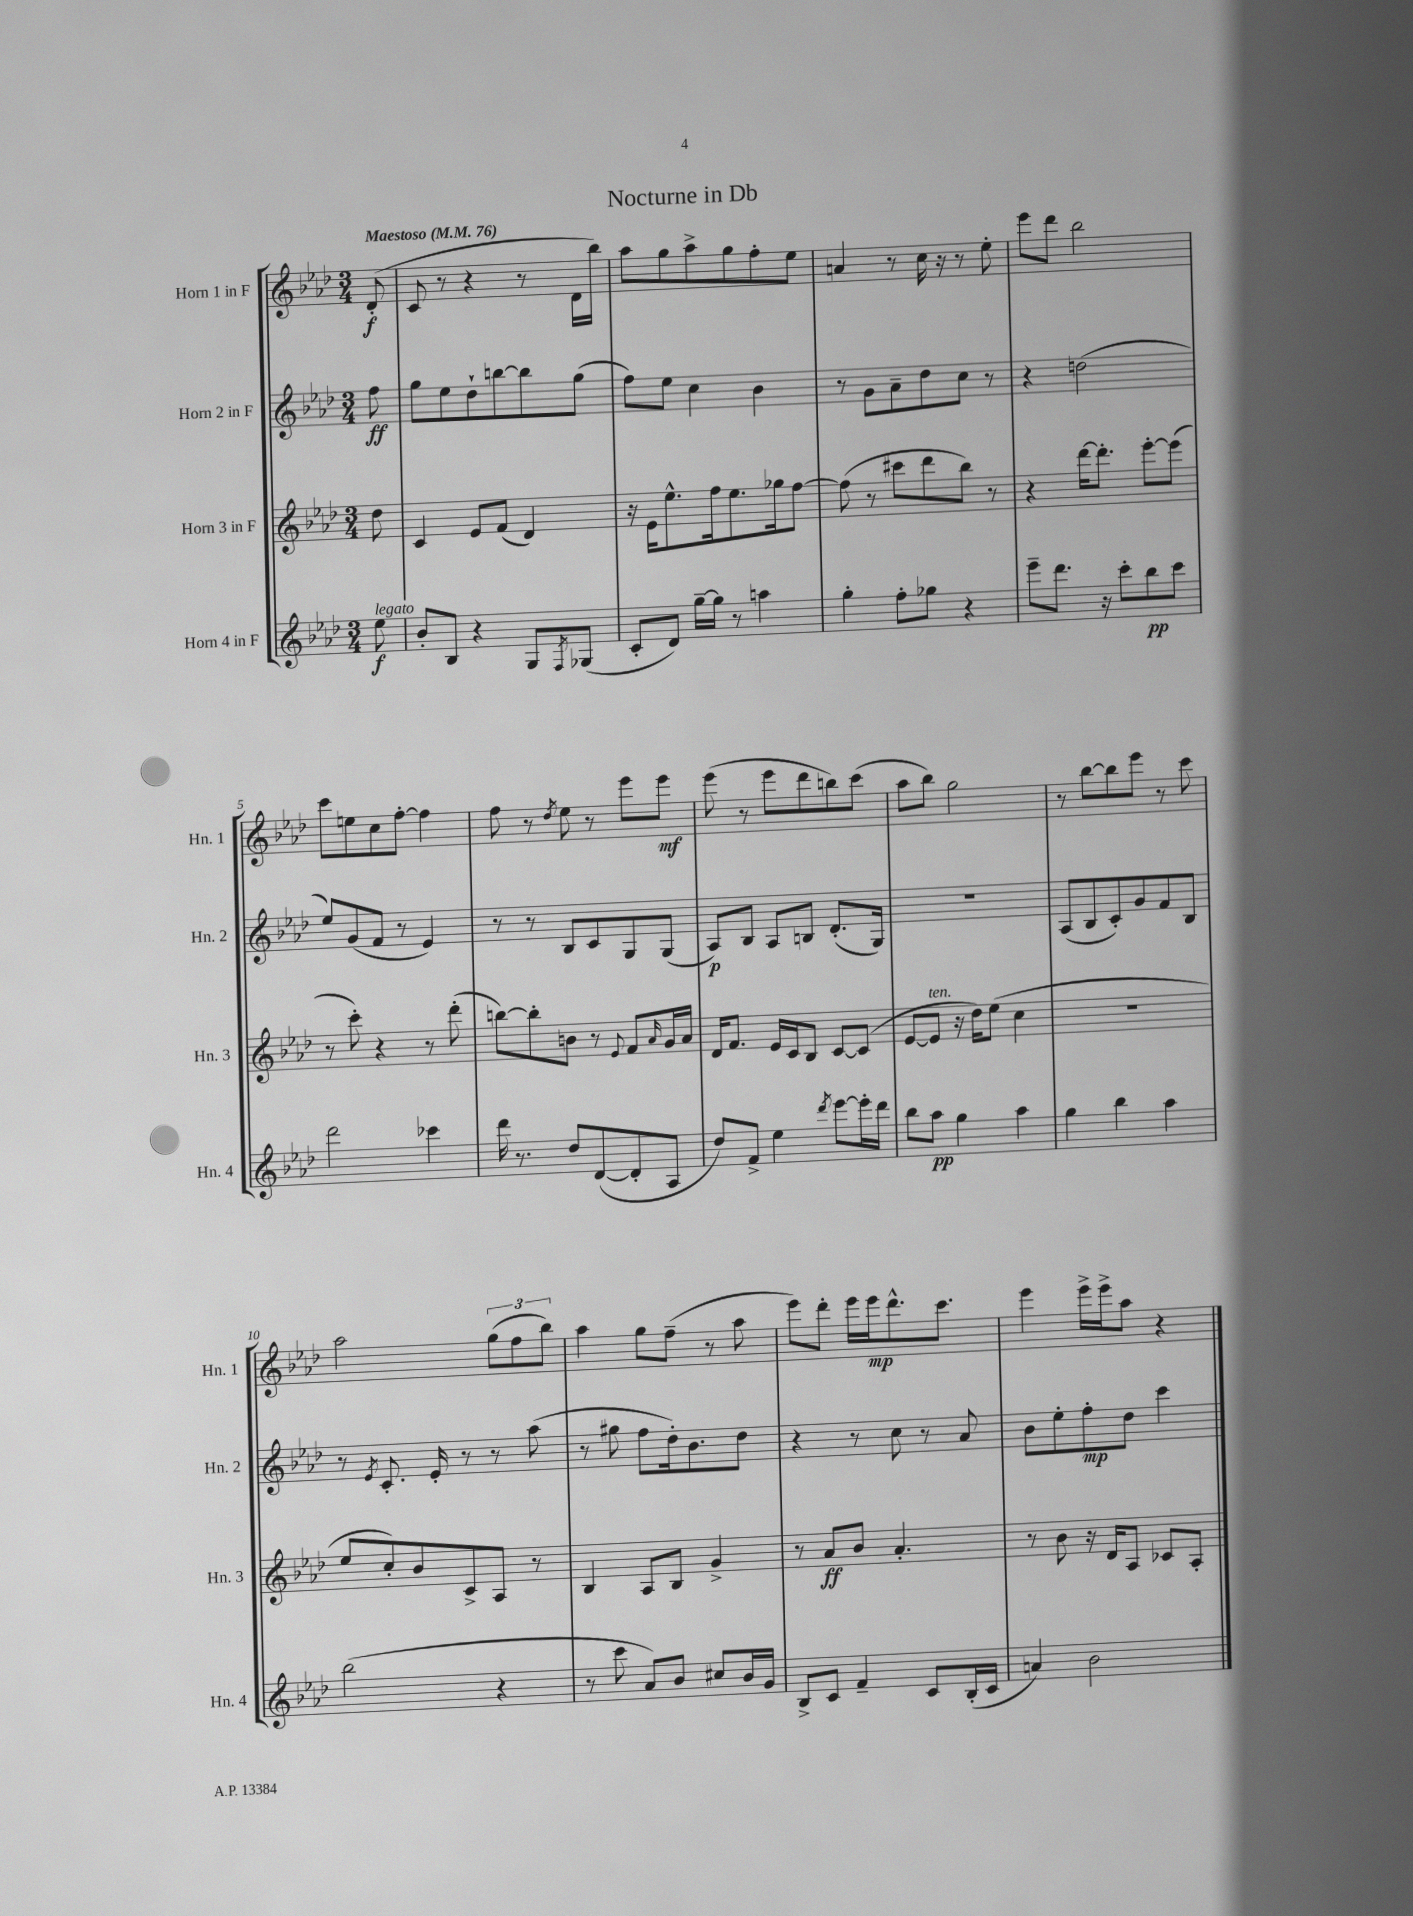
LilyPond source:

\header { title = "Nocturne in Db" }
<<
\new StaffGroup <<
\new Staff = "s0" \with { instrumentName = "Horn 1 in F" shortInstrumentName = "Hn. 1" } {
    \clef treble \key aes \major \numericTimeSignature \time 3/4 \partial 8 \tempo "Maestoso" 4 = 76
    des'8-.\f( |
    c'8 r8 r4 r8 des'16 bes''16) |
    aes''8 g''8 aes''8-> g''8 f''8-. ees''8 |
    a'4 r8 c''16 r16 r8 ees''8-. |
    ees'''8 des'''8 bes''2 |
    c'''8 e''8 c''8 f''8~-. f''4 |
    f''8 r8 \acciaccatura { des''8 } ees''8 r8 ees'''8 ees'''8\mf |
    ees'''8( r8 ees'''8 des'''8 b''8) c'''8( |
    aes''8 bes''8) g''2 |
    r8 bes''8~ bes''8 ees'''8 r8 c'''8 |
    aes''2 \tuplet 3/2 { g''8( f''8 bes''8) } |
    aes''4 g''8 f''8--( r8 aes''8 |
    ees'''8) des'''8-. ees'''16 ees'''16\mp des'''8.-^ c'''8. |
    ees'''4 ees'''16-> ees'''16-> aes''8 r4 \bar "|." |
}
\new Staff = "s1" \with { instrumentName = "Horn 2 in F" shortInstrumentName = "Hn. 2" } {
    \clef treble \key aes \major \numericTimeSignature \time 3/4 \partial 8
    f''8\ff |
    g''8 ees''8 des''8-! b''8~ b''8 g''8( |
    f''8) ees''8 c''4 bes'4 |
    r8 g'8 aes'8-- des''8 c''8 r8 |
    r4 d''2( |
    ees''8) g'8( f'8 r8 ees'4) |
    r8 r8 bes8 c'8 g8 g8( |
    aes8\p) bes8 aes8 b8 des'8.-.( g16) |
    R2. |
    aes8( bes8 c'8-.) g'8 f'8 bes8 |
    r8 \acciaccatura { ees'8 } c'8.-. ees'16-. r8 r8 aes''8( |
    r8 gis''8 f''8 des''16-.) bes'8. des''8 |
    r4 r8 c''8 r8 aes'8 |
    bes'8 ees''8-. f''8-.\mp des''8 c'''4 \bar "|." |
}
\new Staff = "s2" \with { instrumentName = "Horn 3 in F" shortInstrumentName = "Hn. 3" } {
    \clef treble \key aes \major \numericTimeSignature \time 3/4 \partial 8
    des''8 |
    c'4 ees'8 f'8( des'4) |
    r16 ees'16 ees''8.-^ f''16 ees''8. ges''16 f''8~ |
    f''8( r8 cis'''8 des'''8 bes''8) r8 |
    r4 des'''16~ des'''8.-. ees'''8~-. ees'''8( |
    r8 c'''8-.) r4 r8 des'''8-.( |
    b''8~) b''8-. b'8 r8 \appoggiatura { ees'8 } f'8 \grace { aes'16 } g'16 aes'16 |
    des'16 f'8. ees'16 c'16 bes8 c'8~ c'8( |
    ees'8~ ees'8^\markup { \italic "ten." } r16 des''16) ees''8( c''4 |
    r2. |
    ees''8 c''8-.) bes'8 c'8-> aes8 r8 |
    bes4 aes8 bes8 g'4-> |
    r8 aes'8\ff bes'8 aes'4.-. |
    r8 bes'8 r16 des'16 aes8 ces'8 aes8-. \bar "|." |
}
\new Staff = "s3" \with { instrumentName = "Horn 4 in F" shortInstrumentName = "Hn. 4" } {
    \clef treble \key aes \major \numericTimeSignature \time 3/4 \partial 8
    ees''8\f^\markup { \italic "legato" } |
    bes'8-. bes8 r4 g8 \acciaccatura { f8 } ges8( |
    c'8-. des'8) g''16~-- g''16 r8 a''4 |
    g''4-. f''8-. ges''8 r4 |
    ees'''8-- des'''8. r16 c'''8-. bes''8\pp c'''8 |
    des'''2 ces'''4 |
    des'''16 r8. des''8 des'8~( des'8-. aes8 |
    des''8) f'8-> ees''4 \acciaccatura { des'''8 } ees'''8~ ees'''16-. des'''16 |
    bes''8 aes''8\pp g''4 aes''4 |
    g''4 bes''4 aes''4 |
    bes''2( r4 |
    r8 c'''8 aes'8) bes'8 cis''8 bes'16 g'16 |
    bes8-> c'8 f'4-- c'8 bes16-.( c'16 |
    a'4) bes'2 \bar "|." |
}
>>
>>
